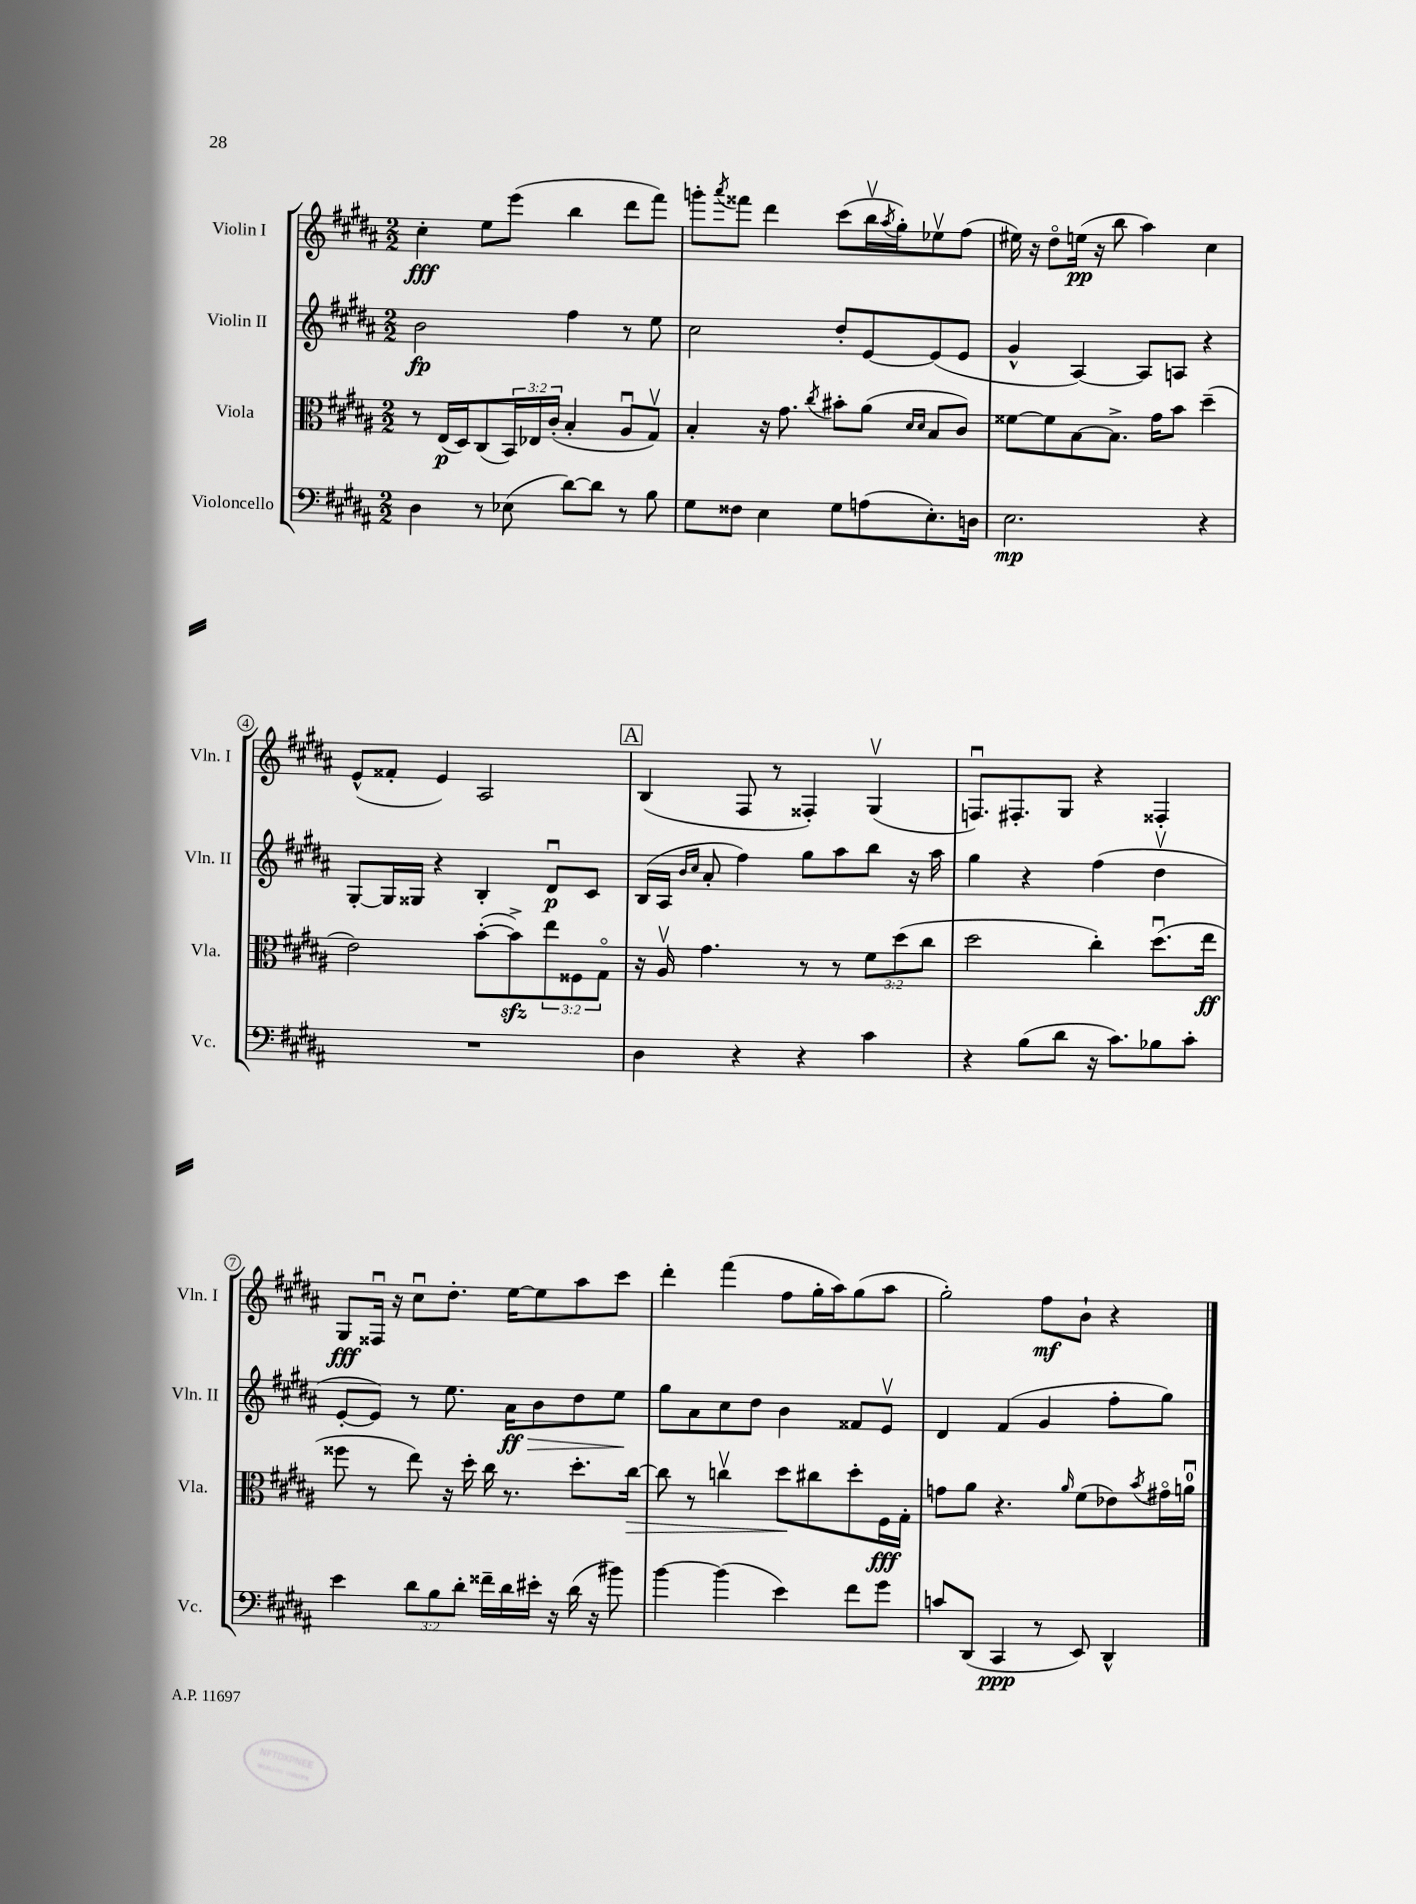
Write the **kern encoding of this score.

**kern	**kern	**kern	**kern
*staff4	*staff3	*staff2	*staff1
*clefF4	*clefC3	*clefG2	*clefG2
*k[f#c#g#d#a#]	*k[f#c#g#d#a#]	*k[f#c#g#d#a#]	*k[f#c#g#d#a#]
*M2/2	*M2/2	*M2/2	*M2/2
4D#	8r	2b	4cc#'
.	(16E	.	.
.	16D#)	.	.
8r	(8C#	.	8ee
(8E-	24BB)	.	(8eee
.	24E-	.	.
.	(24c#'	.	.
[8d#)	4B'	4ff#	4bb
8d#]	.	.	.
8r	8A#u	8r	8ddd#
8B	8G#v)	8ee	8fff#)
=	=	=	=
8G#	4B'	2cc#	8ggg'
.	.	.	8qaaa#
8F##	.	.	8fff##
4E	16r	.	4ddd#
.	8.g#	.	.
.	8qcc#	.	.
8G#	8b#'	8dd#'	(8ccc#
(8A	(8a#	[8e	16bbv
.	.	.	8qaa#
.	.	.	16gg#')
.	16qqd#	.	.
.	16qqd#	.	.
8.E')	8B	(8e]	8ee-v
.	8c#)	8e	(8ff#
16D	.	.	.
=	=	=	=
2.E	[8f##	4g#^^	16ee#)
.	.	.	16r
.	8f##]	.	8dd#o
.	[8B	[4A#)	(16ee
.	.	.	16r
.	8.B^]	.	8bb
.	.	8A#]	4aa#)
.	16g#	.	.
.	8b	8A	.
4r	(4dd#~	4r	4cc#
=	=	=	=
1r	2e)	[8G#'	(8e^^
.	.	16G#]	8f##'
.	.	16G##	.
.	.	4r	4e)
.	([8b'	4B'	2A#
.	8b^])	.	.
.	12ee	8d#u	.
.	12F##	.	.
.	.	8c#	.
.	12G#o	.	.
=	=	=	=
4D#	16r	(16B	(4B
.	16A#v	16A#	.
.	.	16qqb	.
.	.	16qqcc#	.
.	4.g#	8a#'	.
4r	.	4ff#)	8F#
.	.	.	8r
4r	8r	8gg#	4F##')
.	8r	8aa#	.
4c#	12f#	8bb	(4G#v
.	(12dd#	.	.
.	.	16r	.
.	12cc#	.	.
.	.	16aa#	.
=	=	=	=
4r	2dd#	4gg#	8.Fu)
.	.	.	8.F#'
(8B	.	4r	.
8d#	.	.	8G#
16r	4cc#')	(4ff#	4r
8.c#)	.	.	.
8B-	(8.dd#u	4dd#v	4F##'
8c#'	.	.	.
.	16ee	.	.
=	=	=	=
4e	8ff##	[8e'	8G#
.	8r	8e])	16F##u
.	.	.	16r
12d#	8ee)	8r	8cc#u
12B	.	.	.
.	16r	8.ee	8.dd#'
12d#'	.	.	.
.	16dd#'	.	.
16f##~	16cc#	.	.
16d#	8.r	16a#	[16ee
16e#'	.	8b	8ee]
16r	.	.	.
(16d#	8.dd#'	8dd#	8aa#
16r	.	.	.
8b#)	.	8ee	8ccc#
.	[16cc#	.	.
=	=	=	=
[4b	8cc#]	8gg#	4ddd#'
.	8r	8a#	.
(4b]	4ccv	8cc#	(4fff#
.	.	8dd#	.
4e)	8dd#	4b	8ff#
.	8cc#	.	16gg#'
.	.	.	16aa#)
8f#	8dd#'	8f##	(8gg#
8g#	16F#	8ev	8aa#
.	16G#'	.	.
=	=	=	=
8c	8g	4d#	2gg#')
(8DD#	8a#	.	.
4CC#	4.r	(4f#	.
8r	.	4g#	8ff#
.	16qqa#	.	.
8EE)	(8f#	.	8b`
4DD#^^	8e-)	8ff#'	4r
.	8qb	.	.
.	16g#o	8gg#)	.
.	16au	.	.
==	==	==	==
*-	*-	*-	*-
